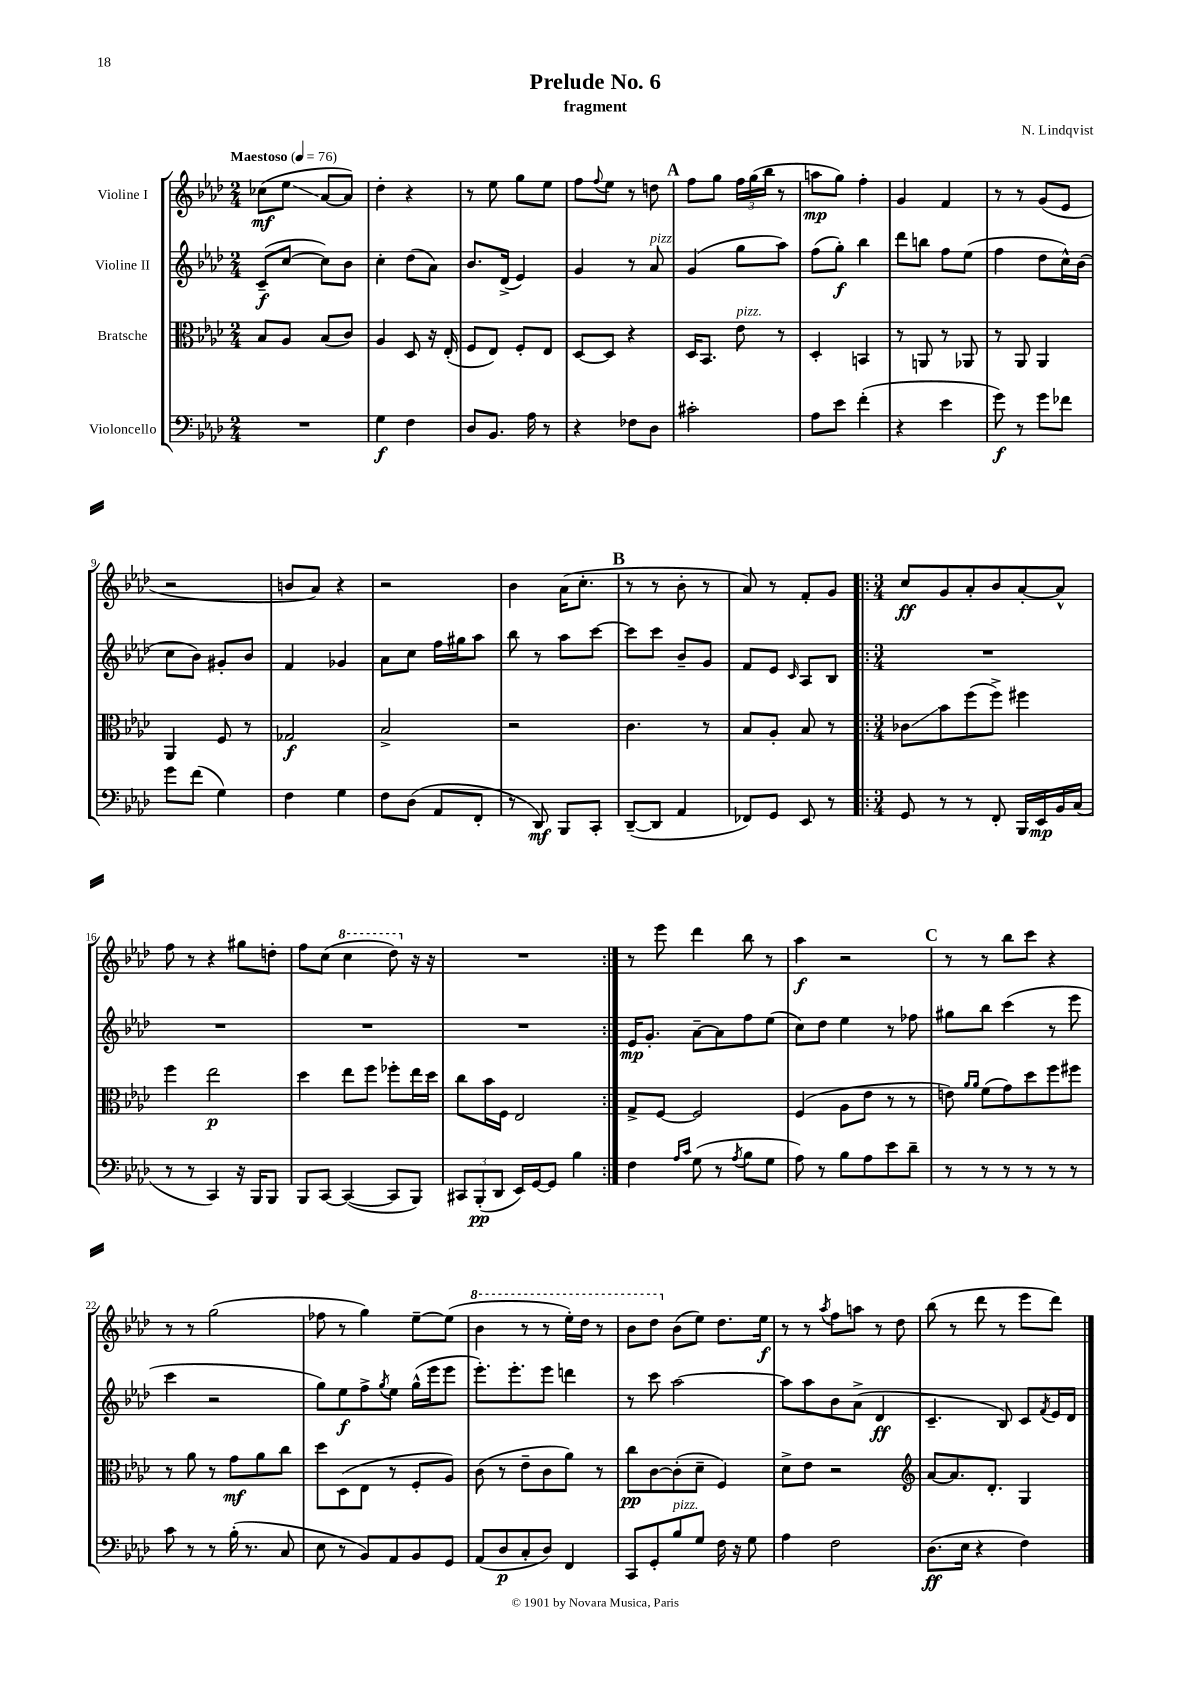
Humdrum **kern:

**kern	**kern	**kern	**kern
*staff4	*staff3	*staff2	*staff1
*clefF4	*clefC3	*clefG2	*clefG2
*k[b-e-a-d-]	*k[b-e-a-d-]	*k[b-e-a-d-]	*k[b-e-a-d-]
*M2/4	*M2/4	*M2/4	*M2/4
*MM76	*MM76	*MM76	*MM76
2r	8B-/L	(8c~/L	(8cc-\L
.	8A-/J	[8cc/J	8ee-\J
.	(8B-/L	8cc\]L)	[8a-/L
.	8c/J)	8b-\J	8a-/]J)
=	=	=	=
4G\	4A-/	4cc'\	4dd-'\
4F\	8D-/	(8dd-\L	4r
.	16r	8a-\J)	.
.	(16E-'/	.	.
=	=	=	=
8D-/L	8F/L	8.b-/L	8r
8.BB-/J	8E-/J)	.	8ee-\
.	.	(16d-^/Jk	.
.	8F'/L	4e-/)	8gg\L
16A-\	.	.	.
8r	8E-/J	.	8ee-\J
=	=	=	=
4r	[8D-/L	4g/	8ff\L
.	.	.	8qqff/
.	8D-/]J	.	8ee-\J
8F-\L	4r	8r	8r
8D-\J	.	8a-/	8dd\
=	=	=	=
2c#'\	16D-/LK	(4g/	8ff\L
.	8.BB-/J	.	.
.	.	.	8gg\J
.	8e-\	8gg\L	24ff\LL
.	.	.	(24gg\
.	.	.	24bb-\JJ
.	8r	8aa-\J)	8r
=	=	=	=
8A-\L	4D-'/	(8ff\L	8aa\L
8e-\J	.	8gg'\J)	8gg\J)
(4f'\	4BB/	4bb-\	4ff'\
=	=	=	=
4r	8r	8ddd-\L	4g/
.	8AA/	8bb\J	.
4e-\	8r	8ff\L	4f/
.	8AA-/	(8ee-\J	.
=	=	=	=
8g\)	8r	4ff\	8r
8r	8AA-/	.	8r
8g\L	4AA-/	8dd-\L	(8g/L
8f-\J	.	16cc^^\L)	8e-/J
.	.	(16b-\JJ	.
=	=	=	=
8g\L	4AA-/	8cc\L	2r
(8f\J	.	8b-\J)	.
4G\)	8F/	8g#'/L	.
.	8r	8b-/J	.
=	=	=	=
4F\	2G-/	4f/	8b/L
.	.	.	8a-/J)
4G\	.	4g-/	4r
=	=	=	=
8F\L	2B-^/	8a-\L	2r
(8D-\J	.	8cc\J	.
8AA-/L	.	16ff\LL	.
.	.	16gg#\J	.
8FF'/J	.	8aa-\J	.
=	=	=	=
8r	2r	8bb-\	4b-\
8DD-/)	.	8r	.
8BBB-/L	.	8aa-\L	(16a-\LK
.	.	.	8.cc'\J
8CC'/J	.	[8ccc\J	.
=	=	=	=
([8DD-~/L	4.c\	8ccc\]L	8r
8DD-/]J	.	8ccc\J	8r
4AA-/	.	8b-~/L	8b-'\
.	8r	8g/J	8r
=	=	=	=
8FF-/L)	8B-/L	8f/L	8a-/)
8GG/J	8A-'/J	8e-/J	8r
.	.	16qqc/	.
8EE-/	8B-/	8A-/L	8f'/L
8r	8r	8B-/J	8g/J
=!|:	=!|:	=!|:	=!|:
*M3/4	*M3/4	*M3/4	*M3/4
8GG/	8c-\L	2.r	8cc/L
8r	8b-\	.	8g/
8r	(8ff\	.	8a-'/
8FF'/	8ff^\J)	.	8b-/
16BBB-/LL	4ff#\	.	[8a-'/
16EE-/	.	.	.
16BB-/	.	.	8a-^^/]J
(16C/JJ	.	.	.
=	=	=	=
8r	4ff\	2.r	8ff\
8r	.	.	8r
4CC/)	2ee-\	.	4r
16r	.	.	8gg#\L
16BBB-/LK	.	.	.
8BBB-/J	.	.	8dd'\J
=	=	=	=
8BBB-/L	4dd-\	2.r	8ff\L
[8CC/J	.	.	(8cc\J
(4CC/_	8ee-\L	.	4ccc\
.	8ff\J	.	.
8CC/]L	8ff-'\L	.	8ddd-\)
8BBB-/J)	16ee-\L	.	16r
.	16dd-\JJ	.	16r
=	=	=	=
12CC#/L	8cc\L	2.r	2.r
(12BBB-'/	.	.	.
.	16b-\L	.	.
12DD-/J	.	.	.
.	16F\JJ	.	.
16EE-/LL)	2E-/	.	.
[16GG/J	.	.	.
8GG/]J	.	.	.
4B-\	.	.	.
=:|!	=:|!	=:|!	=:|!
4F\	8G^/L	16e-/LK	8r
.	.	8.g'/J	.
.	[8F/J	.	8eee-\
16qqA-/LL	.	.	.
16qqc/JJ	.	.	.
(8G\	2F/]	[8a-~\L	4ddd-\
8r	.	8a-\]	.
8qA-/	.	.	.
8B-\L	.	8ff\	8bb-\
8G\J	.	(8ee-\J	8r
=	=	=	=
8A-\)	(4F/	8cc\L)	4aa-\
8r	.	8dd-\J	.
8B-\L	8A-\L	4ee-\	2r
8A-\	8e-\J	.	.
8e-\	8r	8r	.
8d-~\J	8r	8ff-\	.
=	=	=	=
8r	8e\)	8gg#\L	8r
.	16qqa-/LL	.	.
.	16qqa-/JJ	.	.
8r	(8f\L	8bb-\J	8r
8r	8g\)	(4ccc\	8bb-\L
8r	8dd-\	.	8ccc\J
8r	8ff\	8r	4r
8r	8ff#\J	8eee-\	.
=	=	=	=
8c\	8r	4ccc\	8r
8r	8a-\	.	8r
8r	8r	2r	(2gg\
(16B-'\	8g\L	.	.
8.r	.	.	.
.	8a-\	.	.
8C/	8cc\J	.	.
=	=	=	=
8E-\	8dd-\L	8gg\L)	8ff-\
8r	(8D-\	8ee-\	8r
8BB-/L)	8E-\J	8ff^\	4gg\)
.	.	8qgg/	.
8AA-/	8r	8ee-\J	.
8BB-/	8F'/L	(16gg^^\LL	[8ee-~\L
.	.	16eee-\J	.
8GG/J	8A-/J)	8eee-\J	(8ee-\]J
=	=	=	=
(8AA-/L	(8c\	8.eee-'\L)	4bb-\
8D-/	8r	.	.
.	.	8.eee-'\	.
8C'/	8e-~\L	.	8r
8D-/J)	8c\	8eee-\J	8r
4FF/	8a-\J)	4ddd\	16eee-'\LL)
.	.	.	16ddd-\JJ
.	8r	.	8r
=	=	=	=
8CC/L	8cc\L	8r	8bb-\L
8GG'/	[8c\	8ccc\	8ddd-\J
8B-/	(8c'\]	[2aa-\	(8b-\L
8G/J	8d-~\J	.	8ee-\J)
16F\	4F/)	.	8.dd-\L
16r	.	.	.
8G\	.	.	.
.	.	.	16ee-\Jk
=	=	=	=
4A-\	8d-^\L	8aa-\]L	8r
.	8e-\J	8aa-\	8r
.	.	.	8qaa-/
2F\	2r	8b-\	8ff\L
.	.	(8a-^\J	8aa\J
.	.	4d-/	8r
.	.	.	8dd-\
=	=	=	=
*	*clefG2	*	*
(8.D-\L	[8a-/L	4.c~/	(8bb-\
.	8.a-/]	.	8r
16E-\Jk	.	.	.
4r	.	.	8ddd-\
.	8.d-'/J	.	.
.	.	8B-/)	8r
4F\)	4G/	8c/L	8eee-\L
.	.	8qf/	.
.	.	16e-/L	8ddd-\J)
.	.	16d-/JJ	.
==	==	==	==
*-	*-	*-	*-
